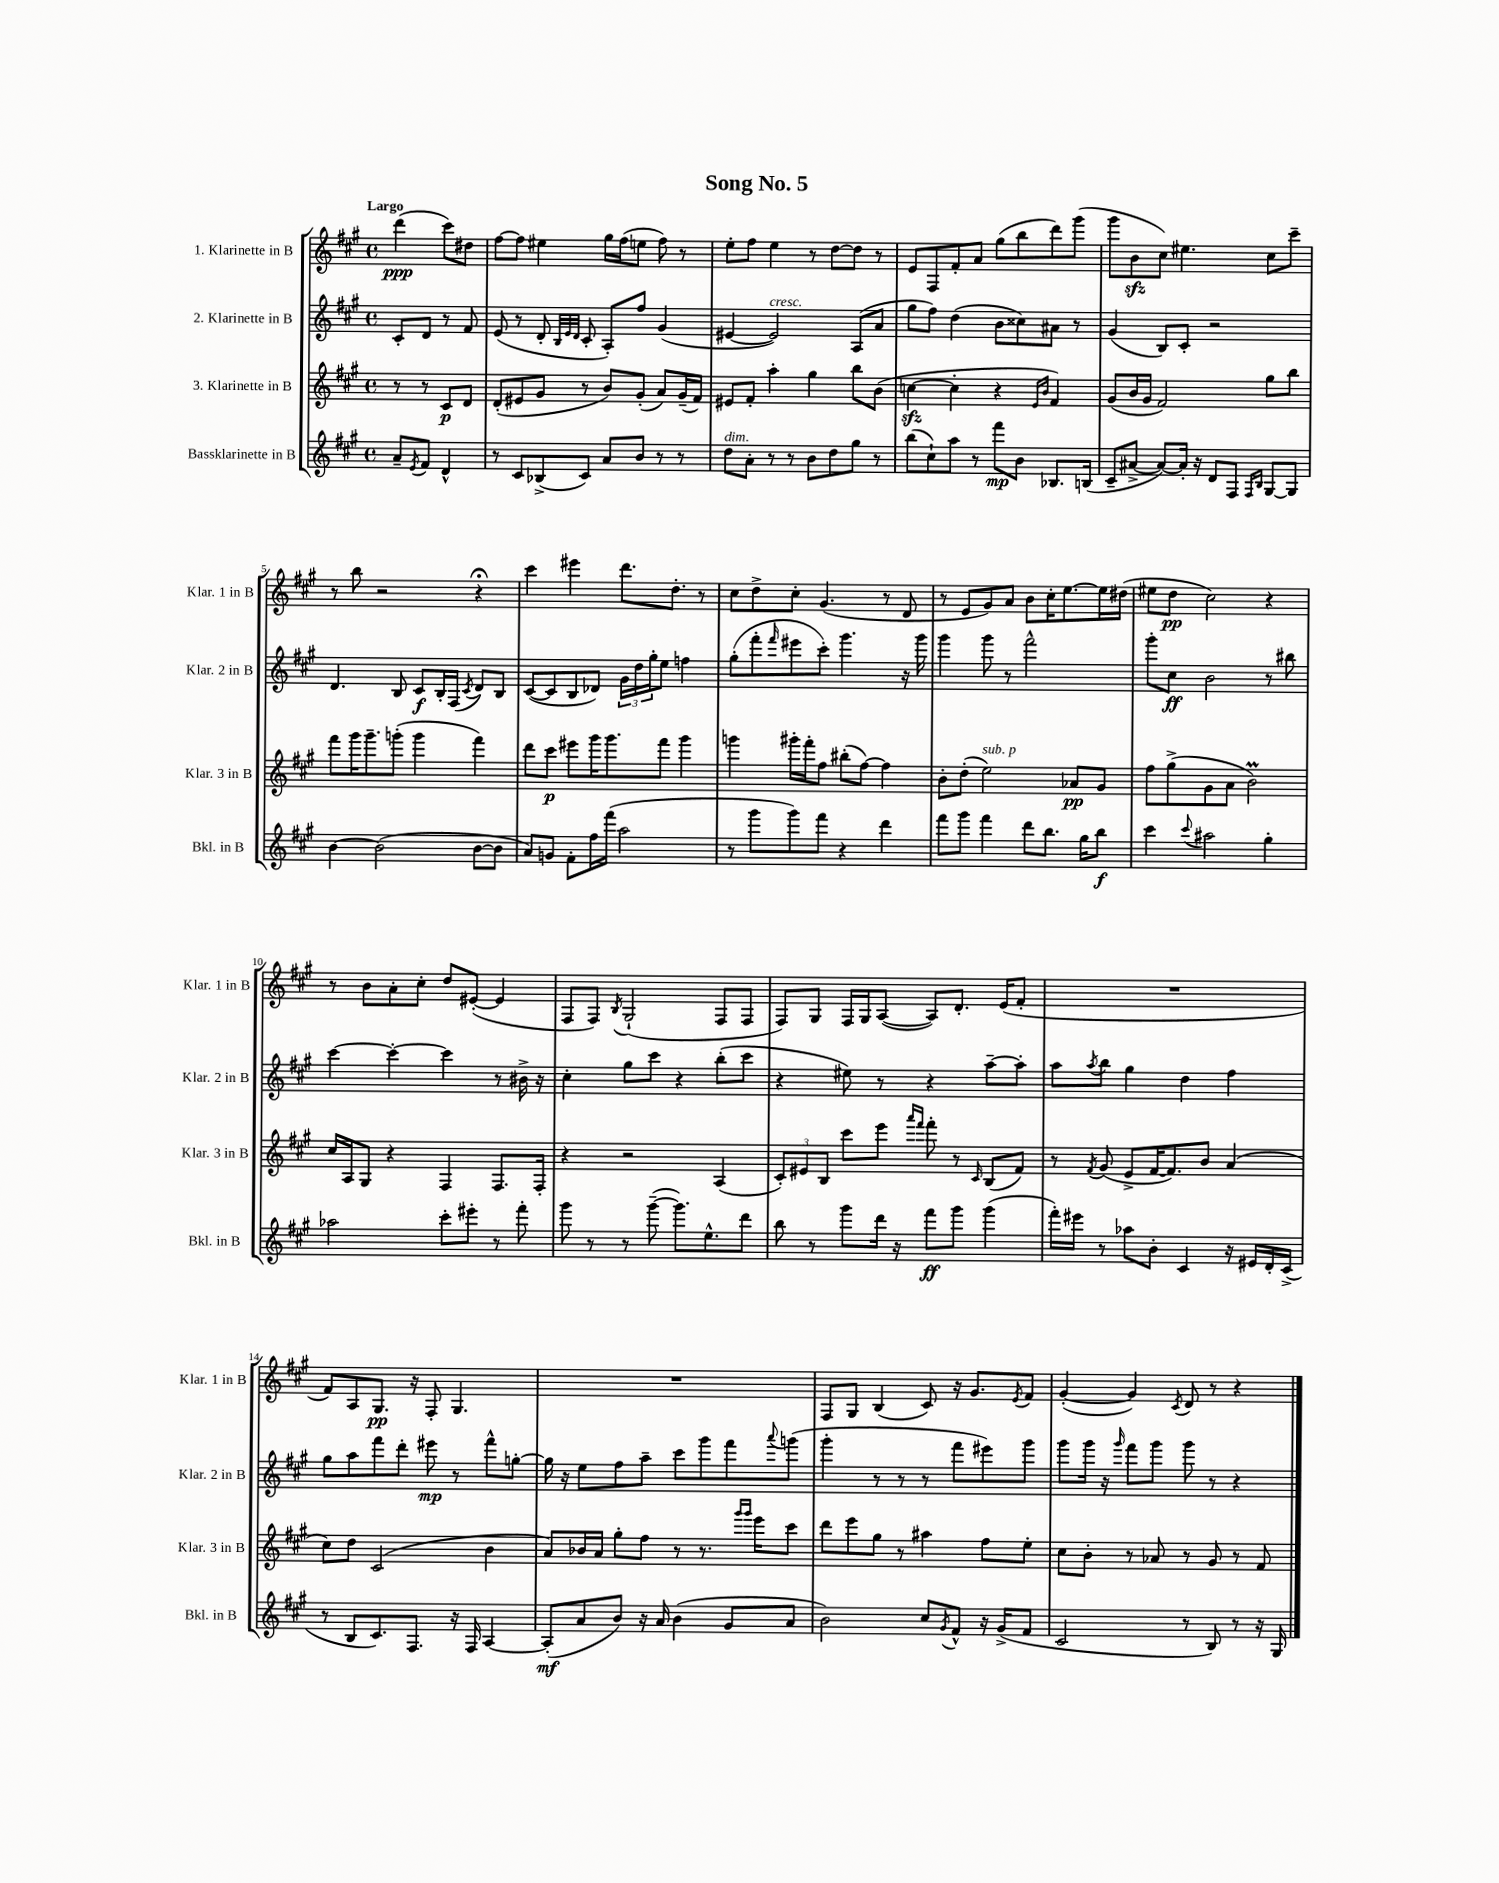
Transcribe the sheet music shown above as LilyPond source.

\header { title = "Song No. 5" }
<<
\new StaffGroup <<
\new Staff = "s0" \with { instrumentName = "1. Klarinette in B" shortInstrumentName = "Klar. 1 in B" } {
    \clef treble \key a \major \defaultTimeSignature \time 4/4 \partial 2 \tempo "Largo"
    d'''4\ppp( cis'''8) dis''8 |
    fis''8~ fis''8 eis''4 gis''16 fis''16( e''8 fis''8) r8 |
    e''8-. fis''8 e''4 r8 d''8~ d''8 r8 |
    e'8 fis8 fis'8-. a'8 gis''8( b''8 d'''8) gis'''8( |
    gis'''8 b'8\sfz cis''8) eis''4. cis''8 cis'''8-- |
    r8 b''8 r2 r4\fermata |
    cis'''4 eis'''4 d'''8. d''8.-. r8 |
    cis''8 d''8-> cis''8-. gis'4.( r8 d'8 |
    r8 e'8 gis'8) a'8 b'8 cis''16-. e''8.~ e''16 dis''16( |
    eis''8 d''8\pp cis''2) r4 |
    r8 b'8 a'8-. cis''8-. d''8 eis'8~-.( eis'4 |
    fis8 fis8) \acciaccatura { b8 } gis2-!( fis8 fis8 |
    fis8) gis8 fis16 gis16 a8~( a8) d'8.-. e'16( fis'8-. |
    R1 |
    fis'8) a8 gis8.\pp r16 fis8-. gis4. |
    R1 |
    fis8 gis8 b4( cis'8) r16 gis'8. \acciaccatura { e'8 } fis'8 |
    gis'4~-.( gis'4) \acciaccatura { cis'8 } d'8 r8 r4 \bar "|." |
}
\new Staff = "s1" \with { instrumentName = "2. Klarinette in B" shortInstrumentName = "Klar. 2 in B" } {
    \clef treble \key a \major \defaultTimeSignature \time 4/4 \partial 2
    cis'8-. d'8 r8 fis'8 |
    e'8( r8 d'8-. \grace { b32 e'32 d'32 } cis'8-. a8-.) fis''8 gis'4( |
    eis'4~ eis'2^\markup { \italic "cresc." }) a8( a'8 |
    gis''8 fis''8) d''4( b'8 cisis''8) ais'8 r8 |
    gis'4( b8) cis'8-. r2 |
    d'4. b8 cis'8\f b16-. fis16( \acciaccatura { cis'8 } d'8) b8 |
    cis'8~( cis'8 b8 des'8) \tuplet 3/2 { gis'16 d''16 gis''16-. } e''8 f''4 |
    gis''8-.( fis'''8-. \grace { fis'''16 } eis'''8 cis'''8-.) gis'''4. r16 gis'''16 |
    gis'''4 gis'''8 r8 fis'''2-^ |
    gis'''8-. cis''8\ff b'2 r8 bis''8 |
    cis'''4~ cis'''4~-. cis'''4 r8 bis'16-> r16 |
    cis''4-. gis''8 cis'''8 r4 b''8-.( cis'''8 |
    r4 eis''8) r8 r4 a''8~-- a''8-. |
    a''8 \acciaccatura { a''8 } b''8 gis''4 d''4 fis''4 |
    gis''8 a''8 fis'''8 d'''8-. eis'''8\mp r8 fis'''8-^ g''8~-. |
    g''16 r16 e''8 fis''8 a''8-- cis'''8 gis'''8 fis'''8 \appoggiatura { a'''8 } g'''8( |
    gis'''4-. r8 r8 r8 fis'''8 eis'''8) gis'''8 |
    gis'''8 gis'''16 r16 \grace { gis'''16 } fis'''8 gis'''8 gis'''8 r8 r4 \bar "|." |
}
\new Staff = "s2" \with { instrumentName = "3. Klarinette in B" shortInstrumentName = "Klar. 3 in B" } {
    \clef treble \key a \major \defaultTimeSignature \time 4/4 \partial 2
    r8 r8 cis'8\p d'8 |
    d'8-.( eis'8 gis'8 r8 b'8) gis'8-.( a'8) gis'16--( fis'16) |
    eis'8 fis'8-. a''4-. gis''4 b''8 b'8( |
    c''4~\sfz c''4-. r4 \grace { e'16 b'16 } fis'4) |
    gis'8( b'16 gis'16 fis'2) gis''8 b''8 |
    fis'''8 gis'''16 gis'''8.-- g'''8-.( g'''4 fis'''4) |
    d'''8 cis'''8\p eis'''8 gis'''16 gis'''8. fis'''8 gis'''4 |
    g'''4 gis'''16-. fis'''16-. fis''8 bis''8-.( fis''8~) fis''4 |
    b'8-. d''8-.( e''2^\markup { \italic "sub. p" }) aes'8\pp gis'8 |
    fis''8 gis''8->( gis'8 a'8 b'2\prall) |
    cis''16 a16 gis8 r4 fis4 fis8. fis16-. |
    r4 r2 a4( |
    \tuplet 3/2 { cis'8-.) eis'8 b8 } cis'''8 e'''8 \grace { a'''16 fis'''16 } fis'''8-. r8 \grace { cis'16 } b8( fis'8) |
    r8 \acciaccatura { fis'8 } gis'8( e'8-> fis'16~ fis'8.) b'8 a'4( |
    cis''8) d''8 cis'2( b'4 |
    a'8) bes'16 a'16 gis''8-. fis''8 r8 r8. \grace { gis'''16 gis'''16 } e'''16 cis'''8 |
    d'''8 e'''8 gis''8 r8 ais''4 fis''8 e''8-. |
    cis''8 b'8-. r8 aes'8 r8 gis'8 r8 fis'8 \bar "|." |
}
\new Staff = "s3" \with { instrumentName = "Bassklarinette in B" shortInstrumentName = "Bkl. in B" } {
    \clef treble \key a \major \defaultTimeSignature \time 4/4 \partial 2
    a'8-- \acciaccatura { e'8 } fis'8 d'4-^ |
    r8 cis'8 bes8->( cis'8) a'8 b'8 r8 r8 |
    d''8^\markup { \italic "dim." } a'8-. r8 r8 b'8 d''8 gis''8 r8 |
    b''8( cis''8-!) a''8 r8 fis'''8\mp b'8 bes8. b16( |
    cis'8-- ais'8~-> ais'8~) ais'16-. r16 d'8 fis8 \grace { fis16 b16 } gis8~ gis8 |
    b'4~ b'2( b'8~ b'8 |
    a'8) g'8 fis'8-. fis''16 fis'''16( a''2 |
    r8 gis'''8 gis'''8) fis'''8 r4 d'''4 |
    fis'''8 gis'''8 fis'''4 d'''8 b''8. gis''16 b''8\f |
    cis'''4 \appoggiatura { cis'''8 } ais''2 gis''4-. |
    aes''2 cis'''8-. eis'''8-. r8 fis'''8-. |
    gis'''8 r8 r8 gis'''8~--( gis'''8.) e''8.-^ d'''8 |
    b''8 r8 gis'''8 d'''16 r16 fis'''8\ff gis'''8 gis'''4( |
    fis'''16-.) eis'''16 r8 aes''8 b'8-. cis'4 r16 eis'16 d'16-. cis'16->( |
    r8 b8 cis'8.) fis8. r16 fis16 a4~ |
    a8-.\mf( a'8 b'8) r16 a'16 b'4( gis'8 a'8 |
    b'2) cis''8 \acciaccatura { gis'8 } fis'8-^ r16 gis'16->( fis'8 |
    cis'2 r8 b8) r8 r16 gis16 \bar "|." |
}
>>
>>
